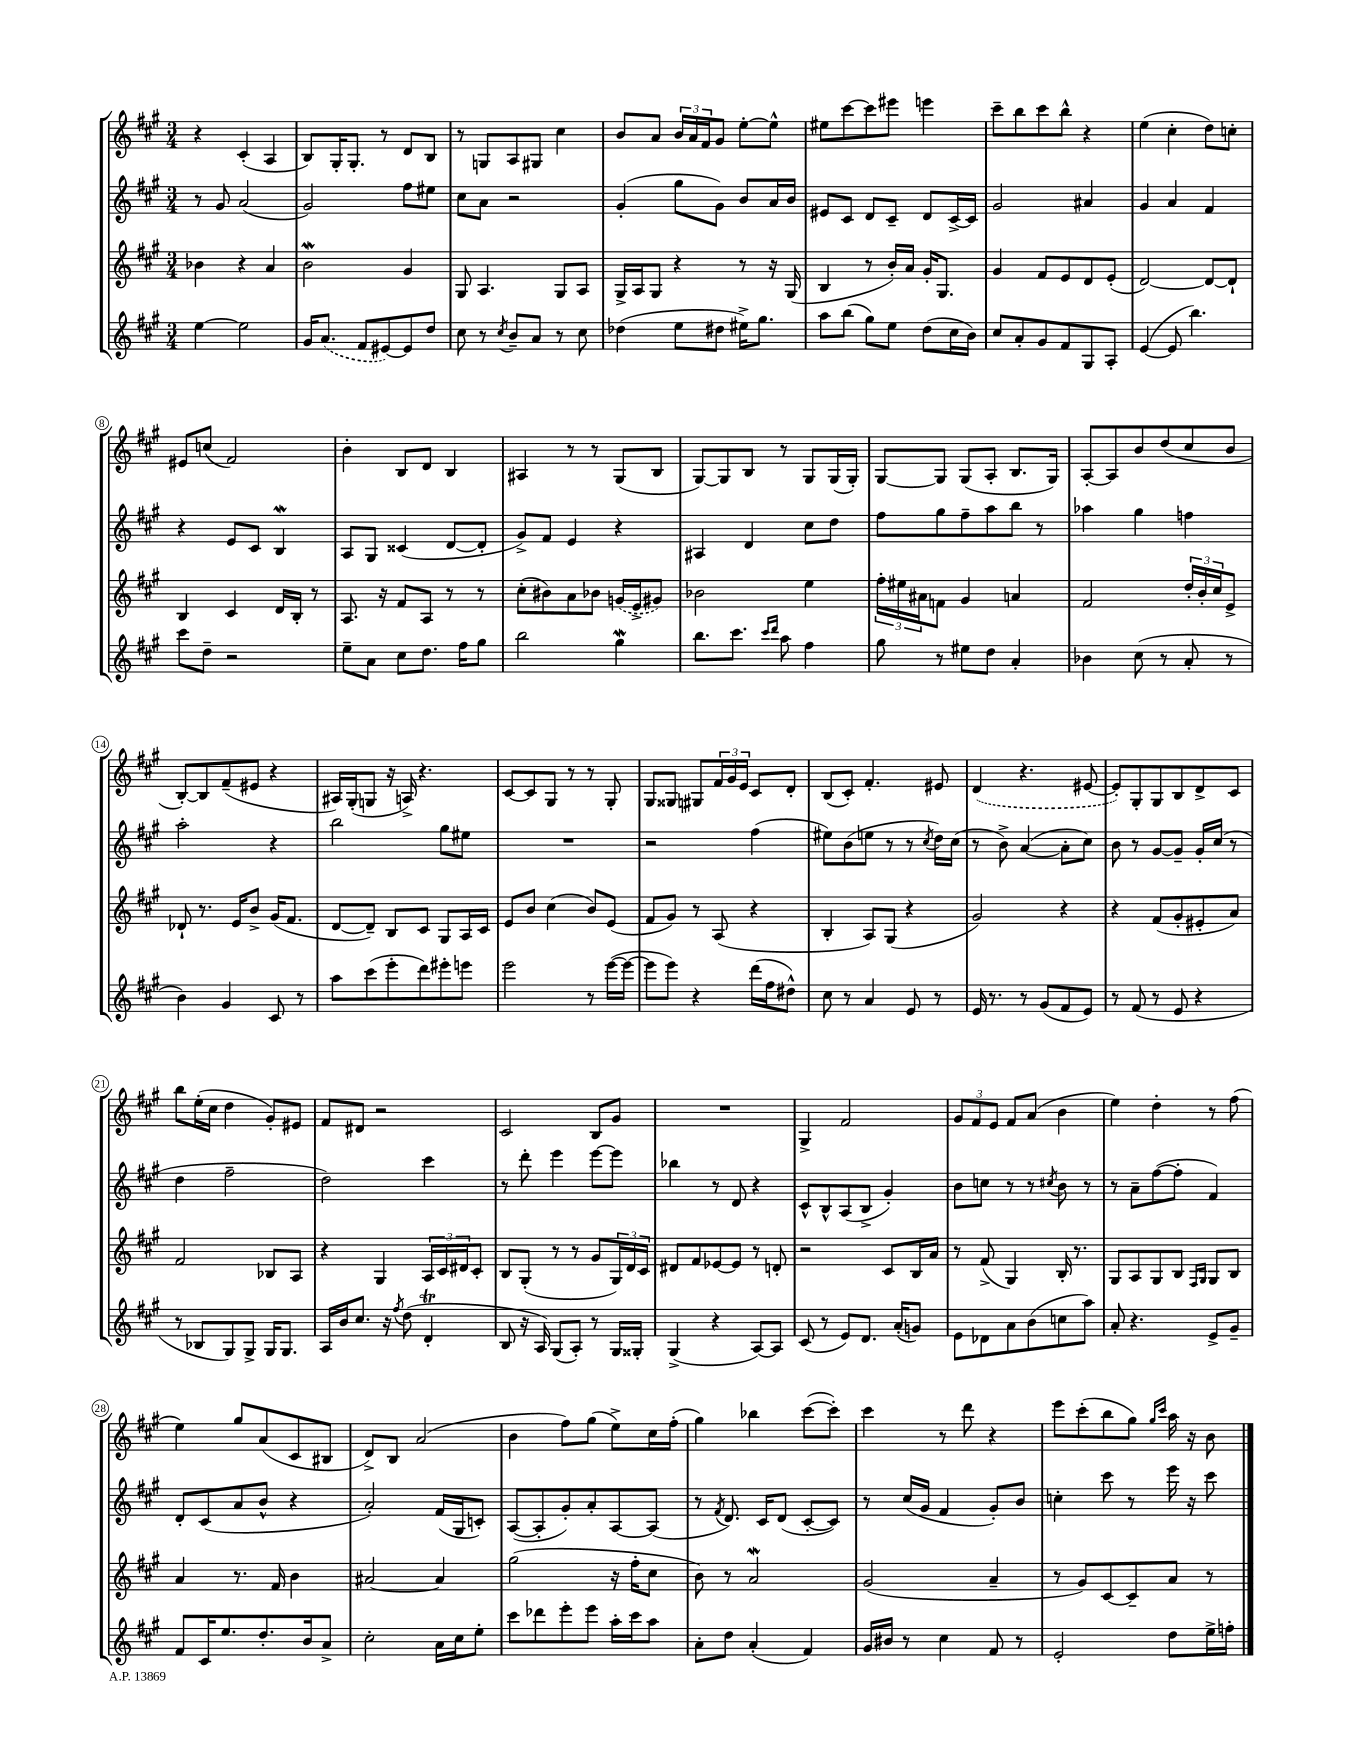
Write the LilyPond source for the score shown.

<<
\new StaffGroup <<
\new Staff = "s0" {
    \clef treble \key a \major \numericTimeSignature \time 3/4
    r4 cis'4-.( a4 |
    b8) gis16-. gis8.-. r8 d'8 b8 |
    r8 g8 a8 gis8 cis''4 |
    b'8 a'8 \tuplet 3/2 { b'16 a'16 fis'16 } gis'8 e''8~-. e''8-^ |
    eis''8 cis'''8~ cis'''8 eis'''8 e'''4 |
    cis'''8-- b''8 cis'''8 b''8-^ r4 |
    e''4( cis''4-. d''8) c''8-. |
    eis'8 c''8( fis'2) |
    b'4-. b8 d'8 b4 |
    ais4 r8 r8 gis8( b8 |
    gis8~) gis8 b8 r8 gis8 gis16( gis16-.) |
    gis8~ gis8 gis8( a8-. b8. gis16) |
    a8~-. a8 b'8 d''8( cis''8 b'8 |
    b8~-.) b8 fis'8--( eis'8 r4 |
    ais16) gis16-.( g8 r16 a16->) r4. |
    cis'8~ cis'8 gis8 r8 r8 gis8-. |
    gis8 gisis8 gis8 \tuplet 3/2 { fis'16 gis'16 e'16 } cis'8 d'8-. |
    b8( cis'8-.) fis'4.-. eis'8 |
    \once \slurDashed d'4( r4. eis'8~ |
    eis'8-.) gis8-. gis8 b8 d'8-> cis'8 |
    b''8 e''16-.( cis''16 d''4 gis'8-.) eis'8 |
    fis'8 dis'8 r2 |
    cis'2 b8 gis'8 |
    R2. |
    gis4-> fis'2 |
    \tuplet 3/2 { gis'8 fis'8 e'8 } fis'8 a'8( b'4 |
    e''4) d''4-. r8 fis''8( |
    e''4) gis''8 a'8( cis'8 bis8 |
    d'8->) b8 a'2( |
    b'4 fis''8) gis''8( e''8->) cis''16 fis''16-.( |
    gis''4) bes''4 cis'''8~( cis'''8-.) |
    cis'''4 r8 d'''8 r4 |
    e'''8 cis'''8-.( b''8 gis''8) \grace { gis''16 cis'''16 } a''16 r16 b'8 \bar "|." |
}
\new Staff = "s1" {
    \clef treble \key a \major \numericTimeSignature \time 3/4
    r8 gis'8 a'2( |
    gis'2) fis''8 eis''8 |
    cis''8 a'8 r2 |
    gis'4-.( gis''8 gis'8) b'8 a'16 b'16 |
    eis'8 cis'8 d'8 cis'8-- d'8 cis'16~-> cis'16 |
    gis'2 ais'4 |
    gis'4 a'4 fis'4 |
    r4 e'8 cis'8 b4\mordent |
    a8 gis8 cisis'4( d'8~ d'8-. |
    gis'8->) fis'8 e'4 r4 |
    ais4 d'4 cis''8 d''8 |
    fis''8 gis''8 fis''8-- a''8 b''8 r8 |
    aes''4 gis''4 f''4 |
    a''2-. r4 |
    b''2 gis''8 eis''8 |
    R2. |
    r2 fis''4( |
    eis''8) b'8( e''8 r8 r8 \acciaccatura { cis''8 } d''16) cis''16( |
    r8 b'8->) a'4~( a'8-. cis''8) |
    b'8 r8 gis'8~ gis'8-- gis'16-. cis''16( r8 |
    d''4 fis''2-- |
    d''2) cis'''4 |
    r8 d'''8-. e'''4 e'''8~ e'''8 |
    bes''4 r8 d'8 r4 |
    cis'8-^ b8-^ a8( b8-> gis'4-.) |
    b'8 c''8 r8 r8 \acciaccatura { cis''8 } b'8 r8 |
    r8 a'8-- fis''8~( fis''8-. fis'4) |
    d'8-. cis'8( a'8 b'8-^ r4 |
    a'2-.) fis'16( gis16 c'8-.) |
    a8~( a8-. gis'8-.) a'8-. a8~ a8( |
    r8 \acciaccatura { fis'8 } d'8.) cis'16 d'8( cis'8~-. cis'8) |
    r8 cis''16( gis'16 fis'4 gis'8-.) b'8 |
    c''4-. cis'''8 r8 e'''16 r16 cis'''8 \bar "|." |
}
\new Staff = "s2" {
    \clef treble \key a \major \numericTimeSignature \time 3/4
    bes'4 r4 a'4 |
    b'2\mordent gis'4 |
    gis8 a4. gis8 a8 |
    gis16-> a16 gis8 r4 r8 r16 gis16( |
    b4 r8 b'16-.) a'16 gis'16-. gis8. |
    gis'4 fis'8 e'8 d'8 e'8-.( |
    d'2~) d'8~ d'8-! |
    b4 cis'4 d'16 b16-. r8 |
    a8. r16 fis'8 a8 r8 r8 |
    cis''8-.( bis'8) a'8 bes'8 \once \slurDashed g'16( e'16-> gis'8) |
    bes'2 e''4 |
    \tuplet 3/2 { fis''16-. eis''16 ais'16 } f'8 gis'4 a'4 |
    fis'2 \tuplet 3/2 { d''16-. b'16-. cis''16 } e'8-> |
    des'8-! r8. e'16 b'8-> gis'16( fis'8. |
    d'8~ d'8--) b8 cis'8 gis8 a16 cis'16 |
    e'8 b'8 cis''4( b'8) e'8( |
    fis'8 gis'8) r8 a8( r4 |
    b4-. a8) gis8( r4 |
    gis'2) r4 |
    r4 fis'8( gis'8-. eis'8-. a'8) |
    fis'2 bes8 a8 |
    r4 gis4 \tuplet 3/2 { a16 cis'16 dis'16 } cis'8-. |
    b8 gis8-.( r8 r8 gis'8 \tuplet 3/2 { gis16) d'16 cis'16 } |
    dis'8 fis'8 ees'8~ ees'8 r8 d'8-. |
    r2 cis'8 b16 a'16 |
    r8 fis'8->( gis4) b16-. r8. |
    gis8 a8 gis8 b8 \grace { fis16 gis16 } gis8 b8 |
    a'4 r8. fis'16 b'4 |
    ais'2~ ais'4 |
    gis''2( r16 fis''16-. cis''8 |
    b'8) r8 a'2\mordent |
    gis'2( a'4-- |
    r8 gis'8) cis'8~ cis'8-- a'8 r8 \bar "|." |
}
\new Staff = "s3" {
    \clef treble \key a \major \numericTimeSignature \time 3/4
    e''4~ e''2 |
    gis'16 \once \slurDashed a'8.( fis'8 eis'8~) eis'8 d''8 |
    cis''8 r8 \acciaccatura { cis''8 } b'8-- a'8 r8 cis''8 |
    des''4( e''8 dis''8 eis''16->) gis''8. |
    a''8 b''8( gis''8) e''8 d''8( cis''16 b'16) |
    cis''8 a'8-. gis'8 fis'8 gis8 a8-. |
    e'4~( e'8 b''4.) |
    cis'''8 d''8-- r2 |
    e''8-- a'8 cis''8 d''8. fis''16 gis''8 |
    b''2 gis''4\mordent |
    b''8. cis'''8. \grace { cis'''16 d'''16 } a''8 fis''4 |
    gis''8 r8 eis''8 d''8 a'4-. |
    bes'4 cis''8( r8 a'8-. r8 |
    b'4) gis'4 cis'8 r8 |
    a''8 cis'''8( e'''8-. d'''8) eis'''8-. e'''8 |
    e'''2 r8 e'''16~( e'''16~ |
    e'''8 e'''8) r4 d'''16( fis''16 dis''8-^) |
    cis''8 r8 a'4 e'8 r8 |
    e'16 r8. r8 gis'8( fis'8 e'8) |
    r8 fis'8( r8 e'8 r4 |
    r8 bes8 gis8) gis8-> gis16 gis8. |
    a16 b'16 cis''8. r16 \acciaccatura { fis''8 } d''8( d'4-.\trill |
    b8 r16 a16) gis8( a8-.) r8 gis16 gisis16-. |
    gis4->( r4 a8~) a8 |
    cis'8( r8 e'8) d'8. a'16-.( g'8) |
    e'8 des'8 a'8 b'8( c''8 a''8) |
    a'8-. r4. e'8-> gis'8-- |
    fis'8 cis'16 e''8. d''8.-. b'16 a'8-> |
    cis''2-. a'16 cis''16 e''8-. |
    cis'''8 des'''8 e'''8-. e'''8 a''16-. cis'''16 a''8 |
    a'8-. d''8 a'4-.( fis'4) |
    gis'16 bis'16 r8 cis''4 fis'8 r8 |
    e'2-. d''8 e''16-> f''16-. \bar "|." |
}
>>
>>
\layout { \context { \Score \override BarNumber.stencil = #(make-stencil-circler 0.1 0.3 ly:text-interface::print) } }
